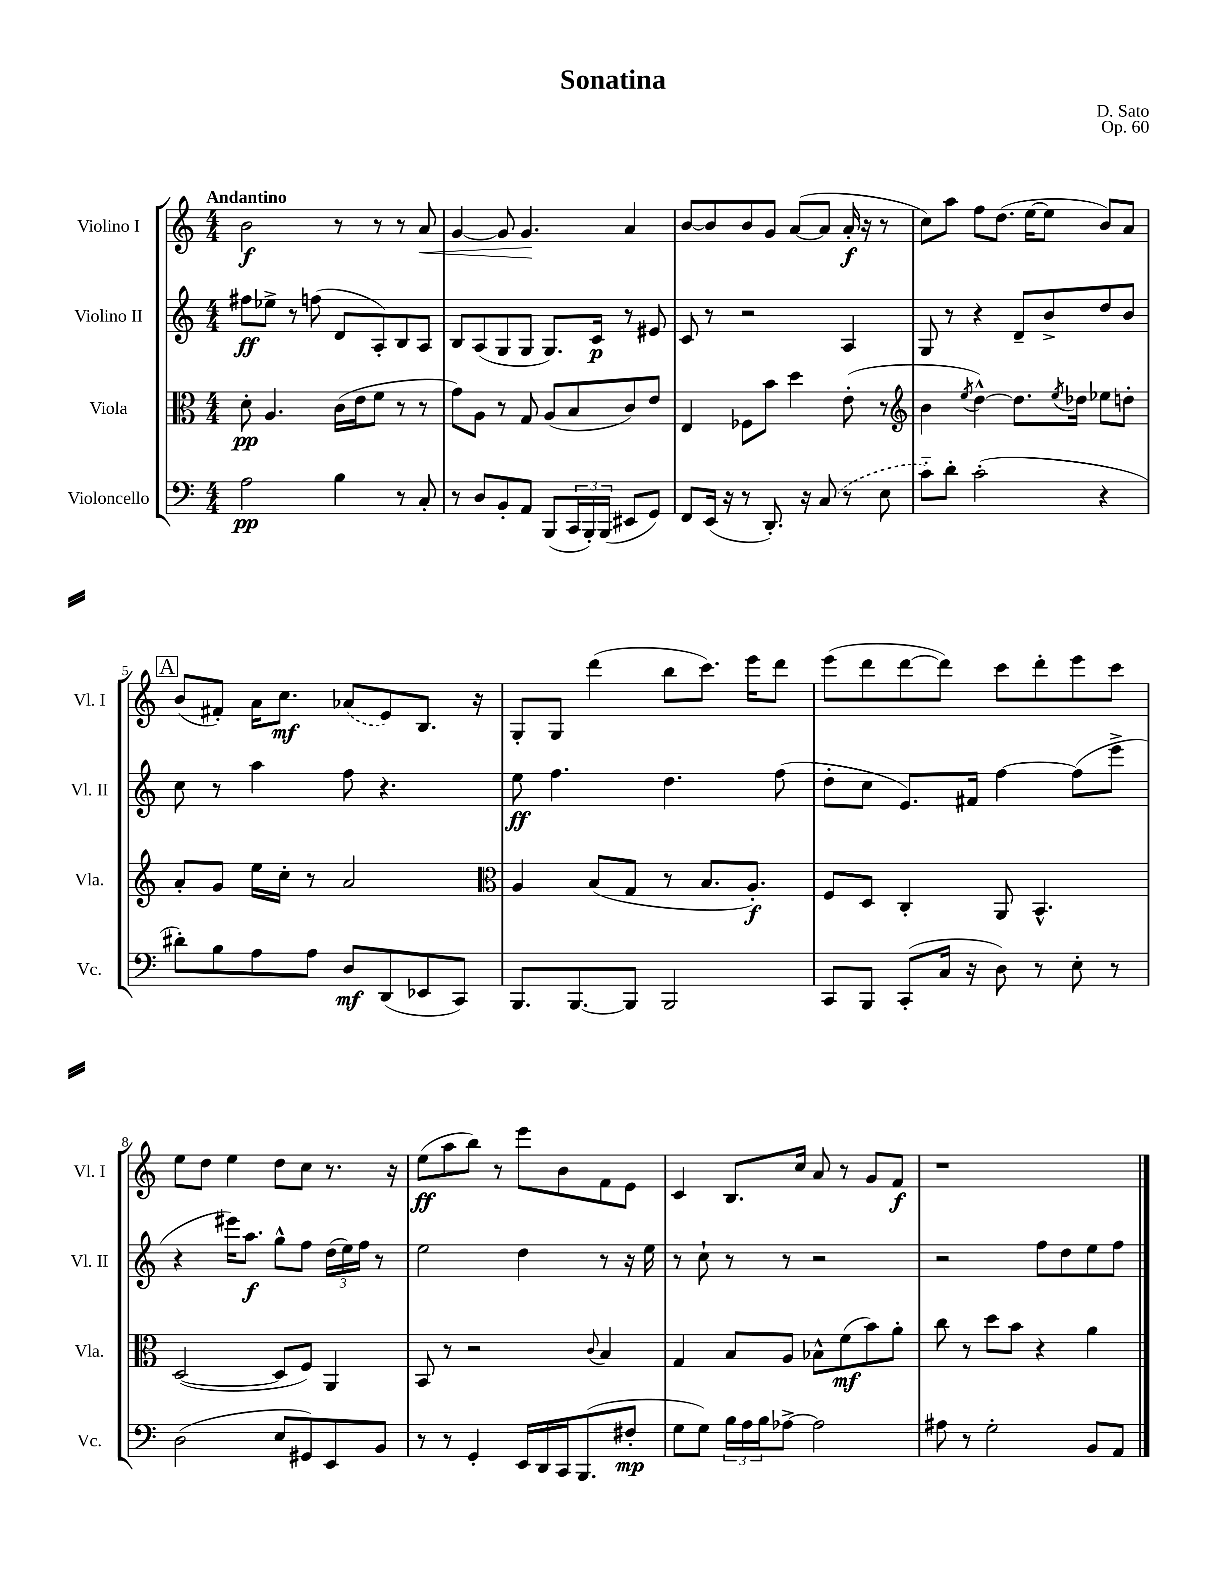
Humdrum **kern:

**kern	**kern	**kern	**kern
*staff4	*staff3	*staff2	*staff1
*clefF4	*clefC3	*clefG2	*clefG2
*k[]	*k[]	*k[]	*k[]
*M4/4	*M4/4	*M4/4	*M4/4
2A\	8d'\	8ff#\L	2b\
.	4.A/	8ee-^\J	.
.	.	8r	.
.	.	(8ff\	.
4B\	(16c\LL	8d/L	8r
.	16e\J	.	.
.	8f\J	8A'/)	8r
8r	8r	8B/	8r
8C'/	8r	8A/J	8a/
=	=	=	=
8r	8g\L)	8B/L	[4g/
8D/L	8A\J	(8A/	.
8BB'/	8r	8G/	8g/]
8AA/J	8G/	8G/J	4.g/
(8BBB/L	(8A/L	8.G/L)	.
24CC/L	8B/	.	.
24BBB'/)	.	.	.
.	.	16c/Jk	.
(24BBB/JJ	.	.	.
8EE#/L	8c/)	8r	4a/
8GG/J)	8e/J	8e#/	.
=	=	=	=
8FF/L	4E/	8c/	[8b/L
(16EE/Jk	.	8r	8b/]
16r	.	.	.
8r	8F-\L	2r	8b/
8.DD'/)	8b\J	.	8g/J
.	4dd\	.	([8a/L
16r	.	.	.
(8C/	.	.	8a/]J
8r	(8e'\	4A/	16a'/
.	.	.	16r
8E\	8r	.	8r
=	=	=	=
*	*clefG2	*	*
8c'~\L)	4b\	8G/	8cc\L)
8d'\J	.	8r	8aa\J
.	8qee/	.	.
(2c'\	[4dd^^\)	4r	8ff\L
.	.	.	(8.dd\J
.	8.dd\]L	8d~/L	.
.	.	.	[16ee\LK
.	.	8b^/	8ee\]J
.	8qee/	.	.
.	16dd-\Jk	.	.
4r	8ee-\L	8dd/	8b/L)
.	8dd'\J	8b/J	8a/J
=	=	=	=
8d#'\L)	8a'/L	8cc\	(8b/L
8B\	8g/J	8r	8f#'/J)
8A\	16ee\LL	4aa\	16a\LK
.	16cc'\JJ	.	8.cc\J
8A\J	8r	.	.
8D/L	2a/	8ff\	(8a-/L
(8DD/	.	4.r	8e/)
8EE-/	.	.	8.B/J
8CC/J)	.	.	.
.	.	.	16r
=	=	=	=
*	*clefC3	*	*
8.BBB/L	4A/	8ee\	8G'/L
.	.	4.ff\	8G/J
[8.BBB/	.	.	.
.	(8B/L	.	(4ddd\
8BBB/]J	8G/J	.	.
2BBB/	8r	4.dd\	8bb\L
.	8.B/L	.	8.ccc\J)
.	8.A'/J)	.	16eee\LK
.	.	(8ff\	8ddd\J
=	=	=	=
8CC/L	8F/L	8dd'\L	(8eee\L
8BBB/J	8D/J	8cc\J	8ddd\
(8CC'/L	4C'/	8.e/L)	[8ddd\
16C/Jk	.	.	8ddd\]J)
16r	.	16f#/Jk	.
8D\)	8AA/	[4ff\	8ccc\L
8r	4.BB^^/	.	8ddd'\
8E'\	.	(8ff\]L	8eee\
8r	.	8eee^\J	8ccc\J
=	=	=	=
(2D\	([2D/	4r	8ee\L
.	.	.	8dd\J
.	.	16eee#\LK)	4ee\
.	.	8.aa\J	.
8E/L	8D/]L	8gg^^\L	8dd\L
8GG#/)	8F/J)	8ff\J	8cc\J
8EE/	4AA/	(24dd\LL	8.r
.	.	24ee\)	.
.	.	24ff\JJ	.
8BB/J	.	8r	.
.	.	.	16r
=	=	=	=
8r	8BB/	2ee\	(8ee\L
8r	8r	.	8aa\
4GG'/	2r	.	8bb\J)
.	.	.	8r
16EE/LL	.	4dd\	8eee\L
16DD/	.	.	.
16CC/J	.	.	8b\
(8.BBB/	.	.	.
.	8qqc/	.	.
.	4B/	8r	8f\
8F#'/J	.	16r	8e\J
.	.	16ee\	.
=	=	=	=
8G\L	4G/	8r	4c/
8G\J)	.	8cc`\	.
24B\LL	8B/L	8r	8.B/L
24A\	.	.	.
24B\J	.	.	.
[8A-^\J	8A/J	8r	.
.	.	.	16cc/Jk
2A-\]	8B-^^\L	2r	8a/
.	(8f\	.	8r
.	8b\)	.	8g/L
.	8a'\J	.	8f/J
=	=	=	=
8A#\	8cc\	2r	1r
8r	8r	.	.
2G'\	8dd\L	.	.
.	8b\J	.	.
.	4r	8ff\L	.
.	.	8dd\	.
8BB/L	4a\	8ee\	.
8AA/J	.	8ff\J	.
==	==	==	==
*-	*-	*-	*-
